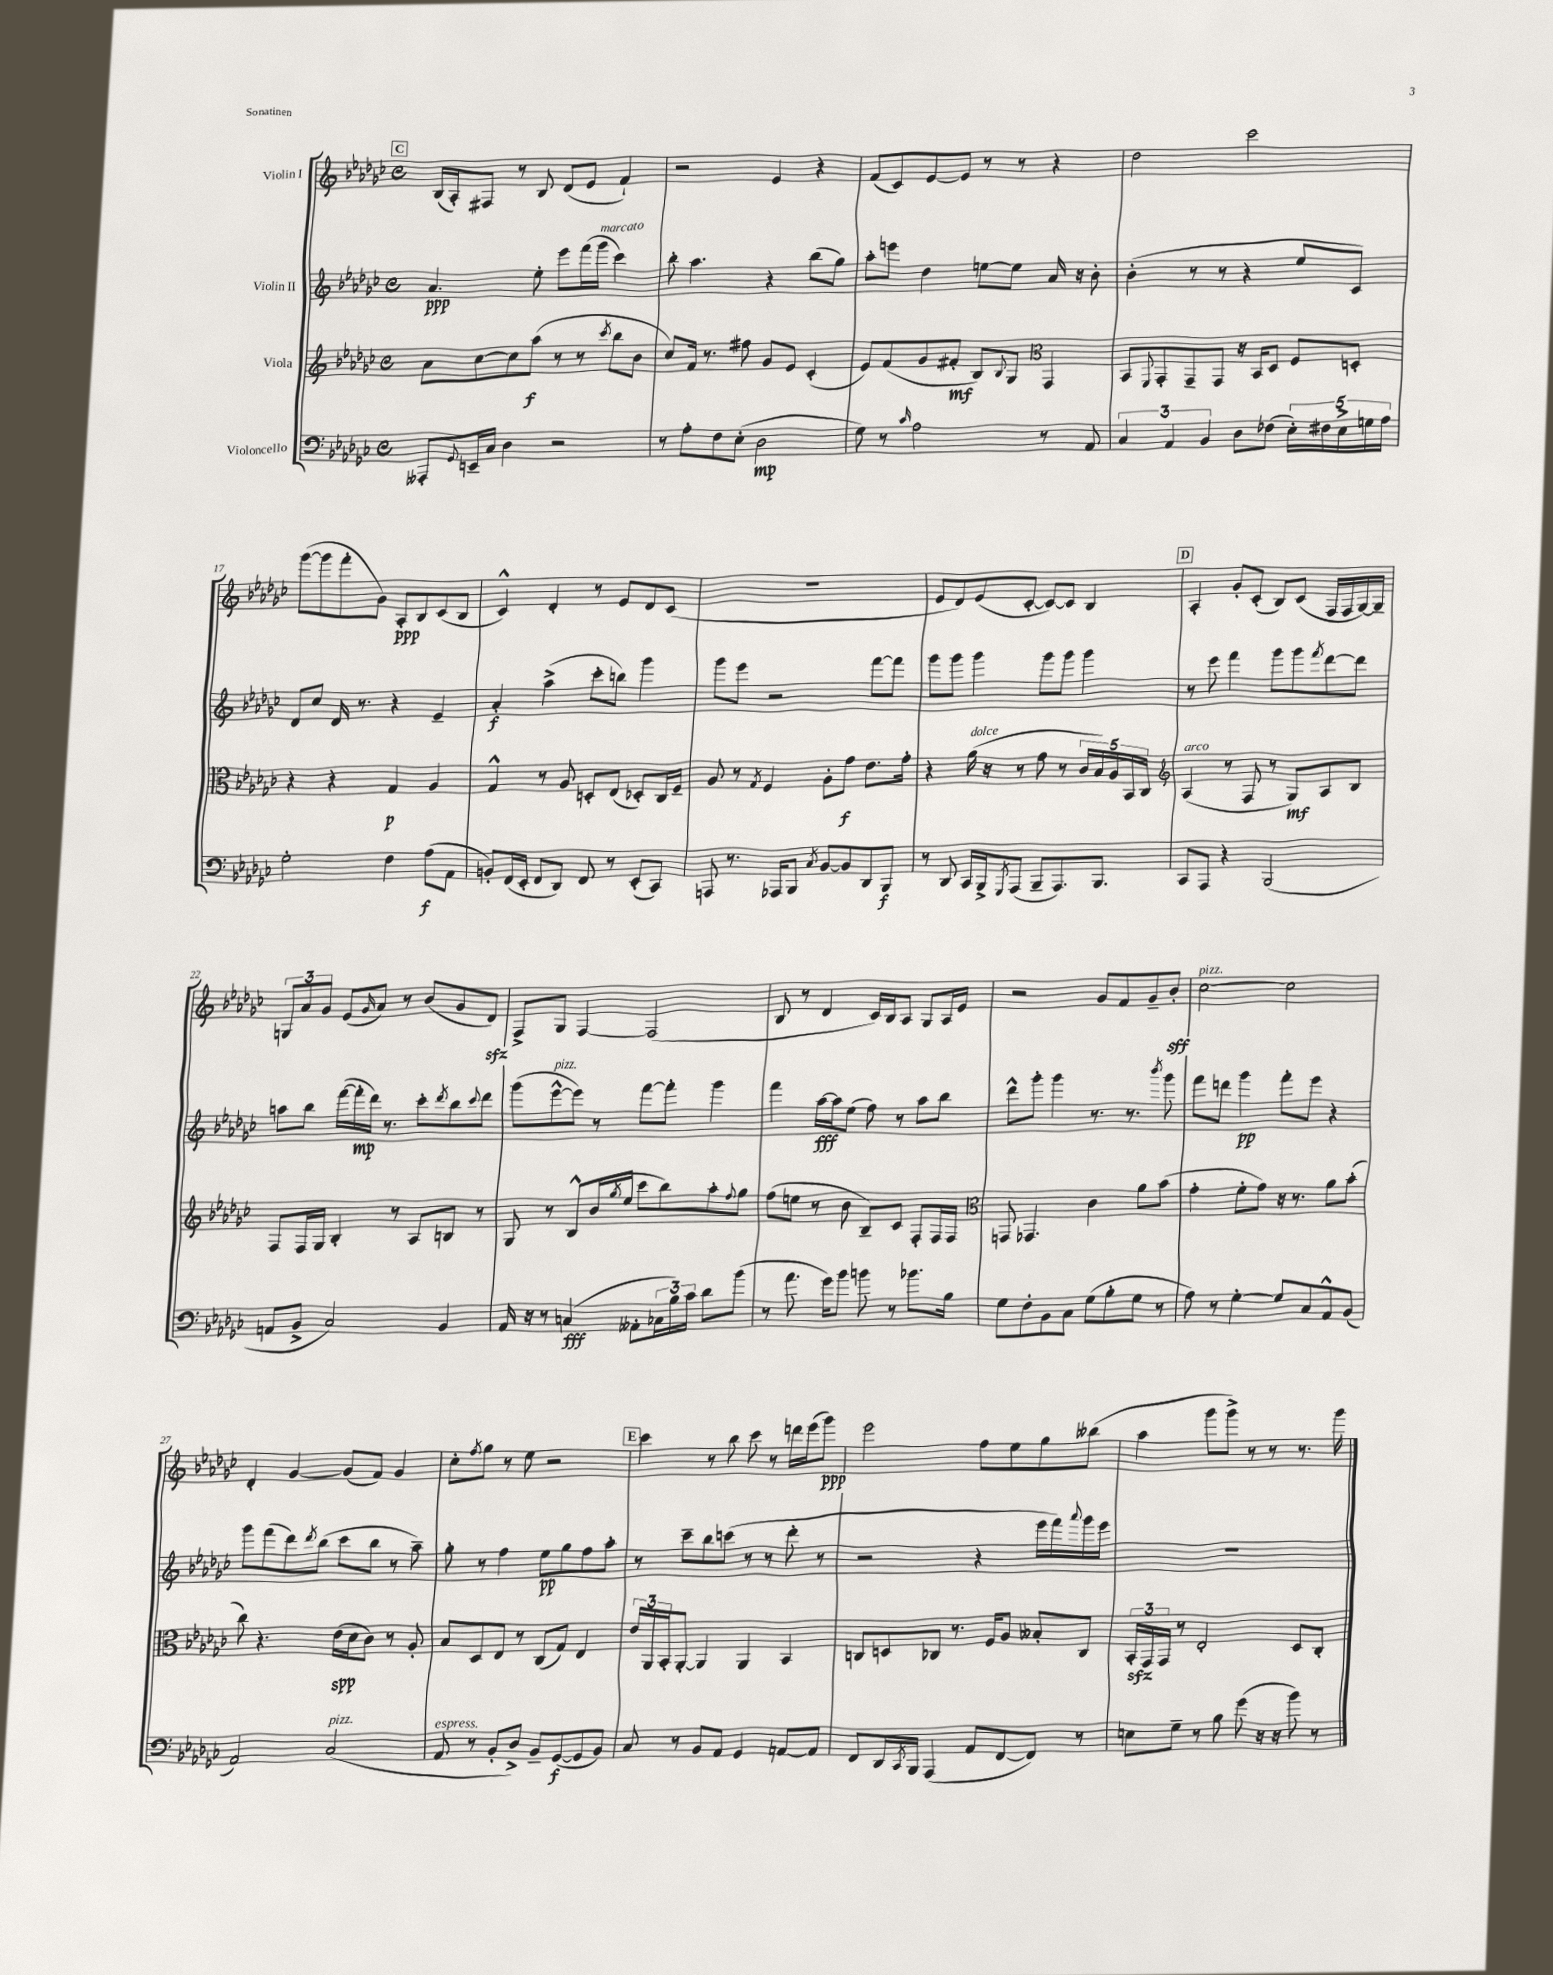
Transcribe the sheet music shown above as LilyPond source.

<<
\new StaffGroup <<
\new Staff = "s0" \with { instrumentName = "Violin I" } {
    \clef treble \key ges \major \defaultTimeSignature \time 4/4
    \mark \markup { \box "C" } bes16( aes16-.) fis8 r8 bes8 des'8( ees'8 f'4-!) |
    r2 ees'4 r4 |
    f'8( ces'8) ees'8~ ees'8 r8 r8 r4 |
    des''2 ces'''2 |
    ges'''8~( ges'''8 f'''8-. ges'8) aes8-.\ppp bes8 ces'8( bes8 |
    ces'4-^) des'4-. r8 ees'8 des'8 ces'8( |
    R1 |
    ees'8 des'8) ees'8( ces'8~-. ces'8~) ces'8 bes4 |
    \mark \markup { \box "D" } aes4-. ges'8-. ces'8-.( bes8) ces'8( f16 f16 ges16~) ges16-- |
    \tuplet 3/2 { g8 aes'8 ges'8 } ees'8( \grace { ges'16 } aes'8) r8 bes'8( ges'8 des'8\sfz) |
    f8-> ges8 f4~ f2( |
    bes8 r8 des'4 ces'16) bes16 aes8 ges8 aes16 ees'16 |
    r2 ges'8 f'8 ges'8-- bes'8-.\sff |
    ces''2~^\markup { \italic "pizz." } ces''2 |
    des'4-. ges'4~ ges'8( f'8) ges'4 |
    ces''8-. \acciaccatura { f''8 } ges''8 r8 ees''8 r2 |
    \mark \markup { \box "E" } ces'''4 r8 bes''8 ces'''8 r8 d'''16 ees'''16( ges'''8\ppp) |
    ees'''2 f''8 ees''8 ges''8 beses''8( |
    aes''4 ges'''8 ges'''8->) r8 r8 r8. ges'''16 \bar "|." |
}
\new Staff = "s1" \with { instrumentName = "Violin II" } {
    \clef treble \key ges \major \defaultTimeSignature \time 4/4
    \mark \markup { \box "C" } aes'4.\ppp ees''8-. ees'''8 f'''16( ges'''16^\markup { \italic "marcato" } ces'''4) |
    bes''8-. aes''4. r4 bes''8( ges''8) |
    aes''8-. e'''8 des''4 e''8~ e''8 aes'16 r16 bes'8-. |
    bes'4-.( r8 r8 r4 ees''8 ces'8) |
    des'8 ces''8 des'16 r8. r4 ees'4-- |
    aes'4-.\f aes''4->( ces'''8-. b''8) ges'''4 |
    ges'''8 ees'''8 r2 f'''8~ f'''8 |
    ges'''8 ges'''8 ges'''4 ges'''8 ges'''8 ges'''4 |
    \mark \markup { \box "D" } r8 ees'''8 f'''4 ges'''8 ges'''8 \acciaccatura { f'''8 } des'''8~ des'''8 |
    a''8 bes''8 f'''16~( f'''16-.\mp des'''16) r8. ces'''8-. \acciaccatura { des'''8 } bes''8 \appoggiatura { ces'''8 } des'''8 |
    ges'''8( ees'''8~-^^\markup { \italic "pizz." } ees'''8) r8 f'''8~ f'''8-. ges'''4 |
    f'''4 aes''16~\fff aes''16 ees''8( f''8) r8 aes''8 bes''8 |
    des'''8-^ ges'''8-. ges'''4 r8. r8. \acciaccatura { bes'''8 } ges'''8 |
    f'''8 d'''8 ges'''4\pp f'''8-. ees'''8 r4 |
    ges'''8 f'''8( des'''8) \acciaccatura { des'''8 } bes''8( ces'''8 bes''8 r8 aes''8--) |
    ges''8-. r8 f''4 ees''8\pp ges''8 f''8 aes''8-. |
    \mark \markup { \box "E" } r8 ces'''8-- bes''8 c'''8( r8 r8 des'''8-. r8 |
    r2 r4 ees'''16 f'''16) \appoggiatura { aes'''8 } ges'''16 ees'''16 |
    R1 \bar "|." |
}
\new Staff = "s2" \with { instrumentName = "Viola" } {
    \clef treble \key ges \major \defaultTimeSignature \time 4/4
    \mark \markup { \box "C" } aes'8 ces''8~ ces''8 aes''8\f( r8 r8 \acciaccatura { ces'''8 } bes''8 bes'8 |
    ces''8) f'16 r8. fis''8 ges'8 ees'8 ces'4-.( |
    ees'8) f'8( ges'8 fis'8-.\mf bes8) \appoggiatura { bes8 } ges8 \clef alto ges,4 |
    bes,8 \appoggiatura { f,8 } ges,8-. ges,8-- ges,8 r16 bes,16 des8 f8 d8-. |
    r4 r4 ges4\p aes4 |
    ges4-^ r8 aes8 d8-. ees8( des8-.) ces16 f16-- |
    aes8 r8 \acciaccatura { ges8 } f4 aes8-. ges'8\f ees'8. ges'16-. |
    r4 aes'16^\markup { \italic "dolce" }( r16 r8 ges'8 r8 \tuplet 5/4 { ces'16 bes16) aes16 bes,16 ces16 } |
    \mark \markup { \box "D" } \clef treble aes4^\markup { \italic "arco" }( r8 f8 r8 ges8\mf) aes8 bes8 |
    f8 f16 ges16 bes4-. r8 aes8 b8 r8 |
    ges8 r8 bes8-^ bes'16( \acciaccatura { ges''8 } ees''16 ces'''8 bes''8) aes''8-. \appoggiatura { f''8 } ges''8 |
    f''8( e''8 r8 bes'8 bes8--) ces'8 f8-. f16 f16 |
    \clef alto g,8 ges,4. ces'4 aes'8 bes'8( |
    ges'4-. f'8-. ges'8) r16 r8. aes'8 bes'8-.( |
    ces''8) r4. ees'16\spp( des'16 ces'8) r8 aes8-. |
    bes8 des8 ees8 r8 ces8( ges8) ees4 |
    \mark \markup { \box "E" } \tuplet 3/2 { ees'16 aes,16 bes,16-. } aes,8~-. aes,4 aes,4 bes,4 |
    c8 d8 ces8 r8. f16 aes8 beses8-. ces8 |
    \tuplet 3/2 { bes,16-.\sfz ges,16 ges,16 } r8 ees2-. des8 ces8-. \bar "|." |
}
\new Staff = "s3" \with { instrumentName = "Violoncello" } {
    \clef bass \key ges \major \defaultTimeSignature \time 4/4
    \mark \markup { \box "C" } aeses,,8-. \appoggiatura { ges,8 } e,16-- ces16 des4 r2 |
    r8 aes8-. f8 ees8-.( des2\mp |
    ges8) r8 \grace { ces'16 } aes2 r8 aes,8 |
    \tuplet 3/2 { ces4 aes,4 bes,4 } des8 fes8( \tuplet 5/4 { ees16-.) fis16 ees16-> g16 aes16 } |
    ges2-. f4 aes8\f( aes,8 |
    b,8-.) f,16( ees,16-. f,8 des,8) f,8 r8 ees,8-.( ces,8) |
    a,,8 r8. aes,,16 bes,,8 \acciaccatura { ces8 } bes,8~ bes,8 des,8 bes,,8\f |
    r8 des,8 ces,16 bes,,16-> \acciaccatura { ges,,8 } aes,,8( bes,,8-- aes,,8.) bes,,8. |
    \mark \markup { \box "D" } ces,8 aes,,8 r4 bes,,2( |
    a,8 bes,8-> ces2) bes,4 |
    aes,16 r16 r8 c4\fff( aeses,8-. \tuplet 3/2 { ces16 bes16) ces'16 } des'8 bes'8( |
    r8 aes'8. ges'16) bes'8 b'8 r8 bes'8. bes16 |
    ges8 f8-. bes,8 ces8 ges8( bes8-. ges8 r8 |
    aes8) r8 ges4~-. ges8 ces8 aes,8-^ bes,8( |
    aes,2) ces2^\markup { \italic "pizz." }( |
    aes,8^\markup { \italic "espress." } r8 bes,8-. des8->) bes,8-- ges,8~\f( ges,8 bes,8) |
    \mark \markup { \box "E" } ces8 r8 bes,8 aes,8 ges,4 a,8~ a,8 |
    f,8 des,16 \acciaccatura { ces,8 } bes,,16 aes,,4( aes,8 f,8~ f,8) r8 |
    e8 ges8-- r8 bes8 ges'8( r16 r16 bes'8) r8 \bar "|." |
}
>>
>>
\layout { \context { \Score currentBarNumber = #13 } }
